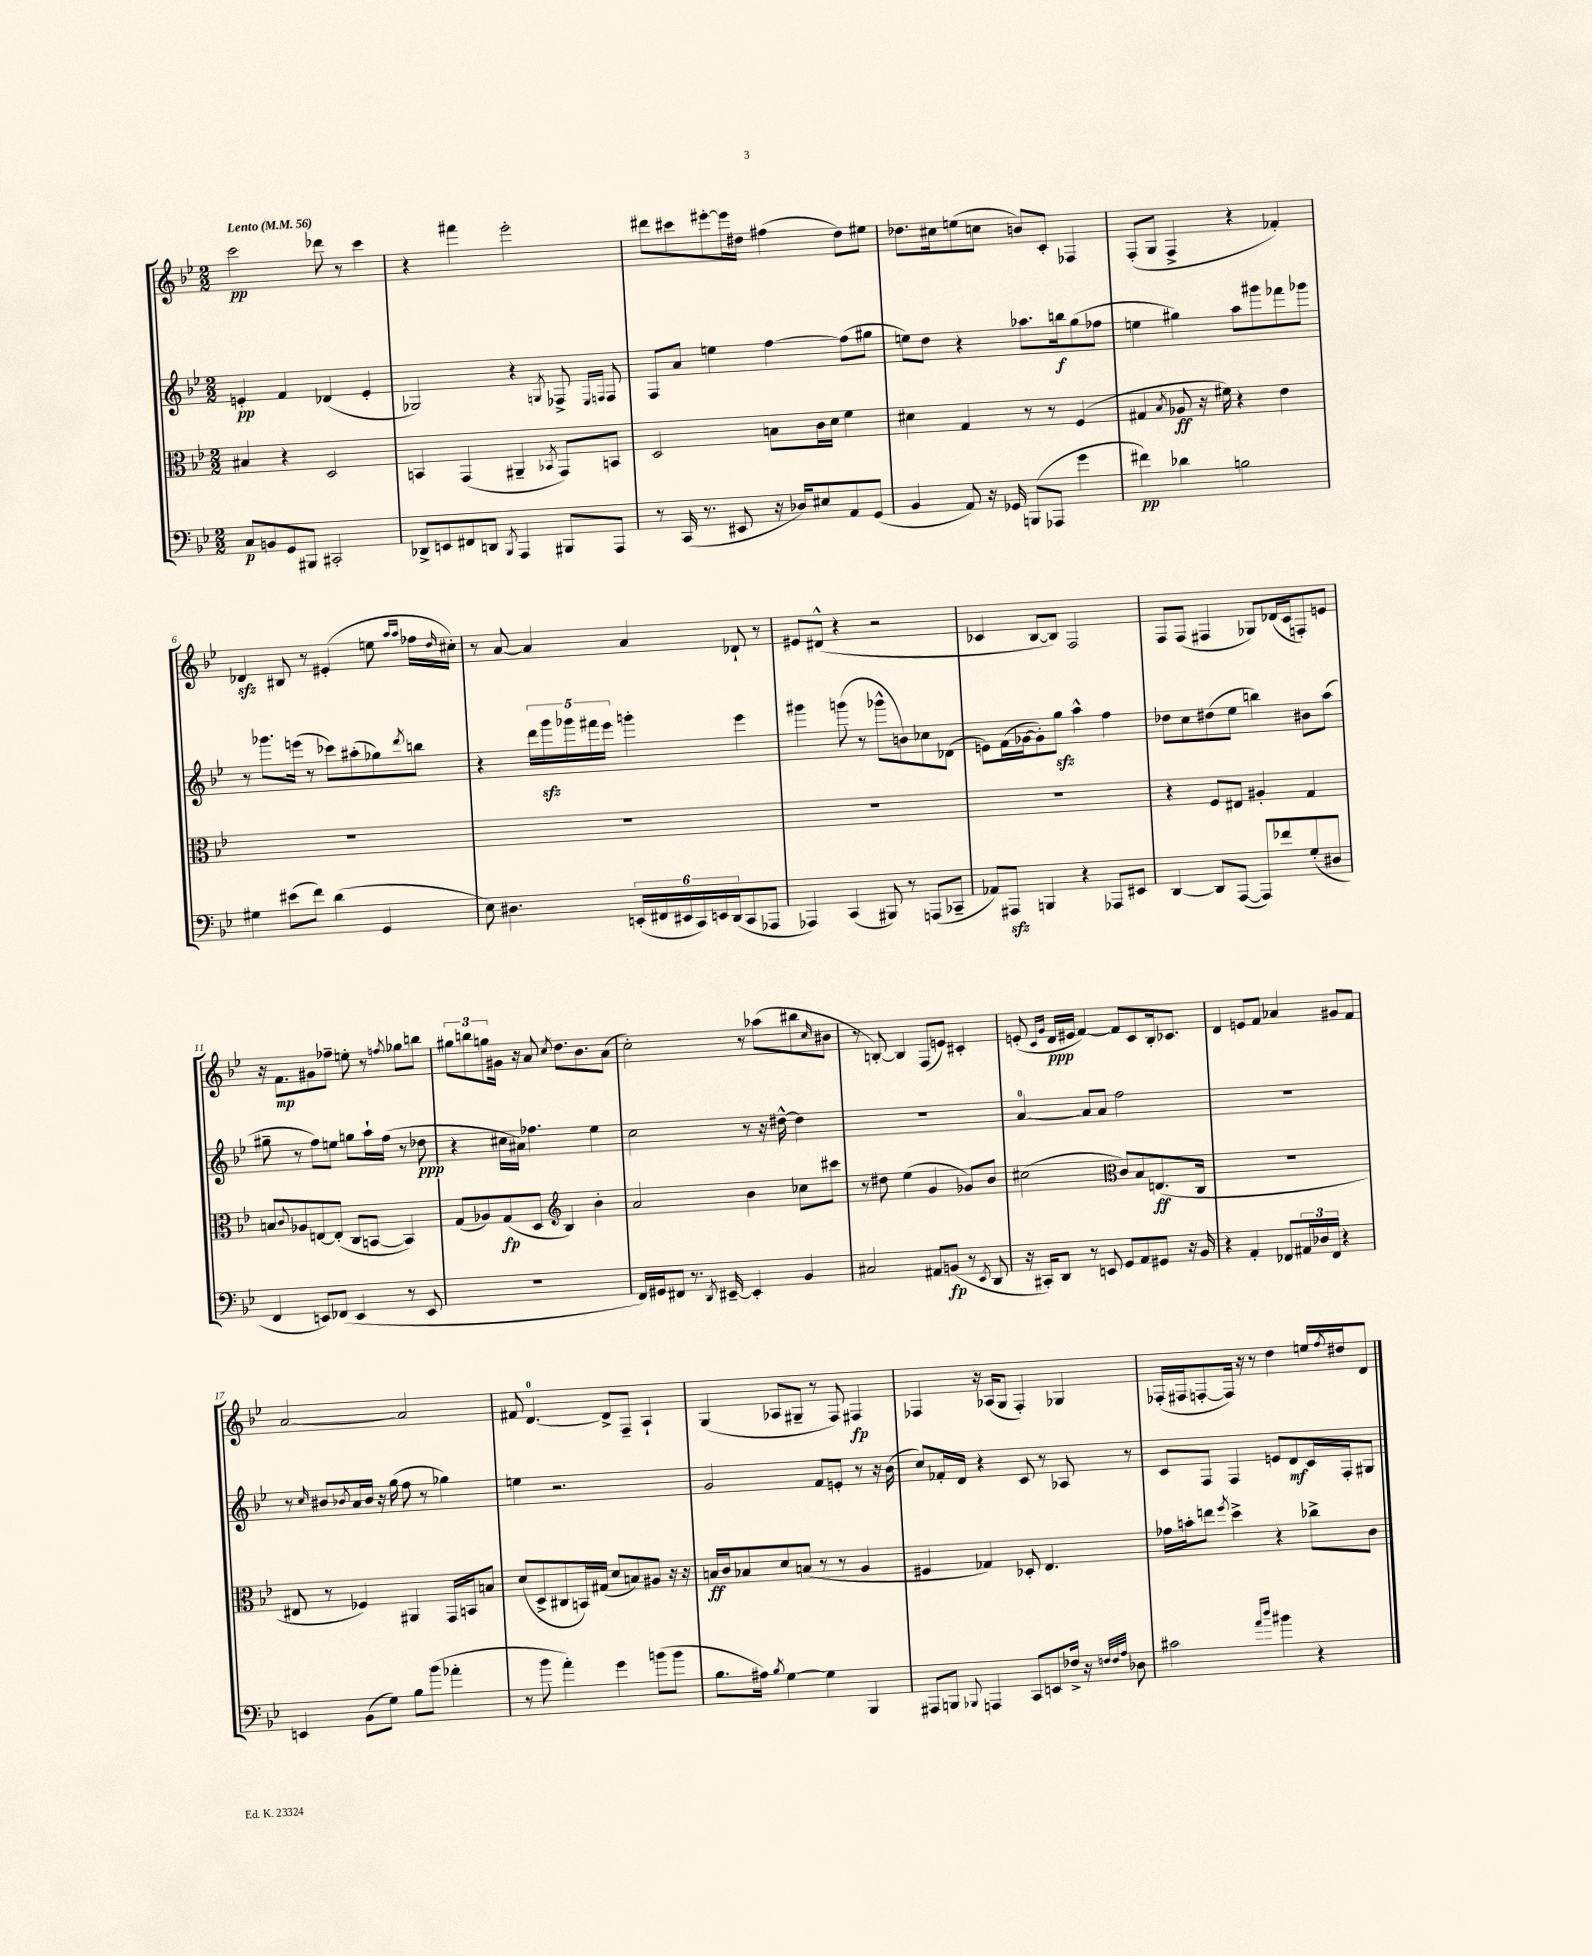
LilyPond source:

<<
\new StaffGroup <<
\new Staff = "s0" {
    \clef treble \key bes \major \numericTimeSignature \time 2/2 \tempo "Lento" 4 = 56
    c'''2\pp des'''8 r8 c'''4 |
    r4 fis'''4 ees'''2-. |
    dis'''8 cis'''8 eis'''8~-. eis'''16 dis''16 fis''4( dis''8) eis''8 |
    des''8. cis''16 e''8( c''8 b'8) c'8-. fes4 |
    f8-.( g8 f4-> r4 fes'4-.) |
    des'4\sfz bis8 r8 eis'4-.( e''8 \grace { a''16 a''16 } fes''16 \grace { d''16 } cis''16-.) |
    r8 a'8~ a'4 a'4 des'8-! r8 |
    eis'8 dis'8-^( r4 r2 |
    ces'4 bes8~ bes8) f2 |
    f8 f8( fis4 ges8) des'16( c'16 f8-.) e'8 |
    r16 f'8.\mp gis'8 fes''8-- e''8-. r8 \acciaccatura { f''8 } ges''8 b''8 |
    \tuplet 3/2 { gis''8 b''8 g''8 } gis'16 r16 a'8 \acciaccatura { c''8 } d''8. bes'8. a'8( |
    c''2-.) r8 aes''8( bis''8 \grace { c''16 } bis'8 |
    r8 b8~-.) b4 f8( e'8) cis'4-. |
    e'8-.( \grace { c'16 g'16 } d'16\ppp eis'16 f'4~) f'8 c'8 bes16-. ces'8. |
    d'4 e'8 f'8 aes'4 gis'8 f'8 |
    a'2~ a'2 |
    fis'8 d'4.-0~ d'8-> f8-- a4-! |
    g4( aes8 gis8-- r8 f8) fis4\fp |
    fes4 r16 aes16( g8 fes4-.) ges4 |
    fes16-.( fis16 f8~-. f16) r16 r8 d''4 e''16 \acciaccatura { f''8 } dis''16 d'8 \bar "|." |
}
\new Staff = "s1" {
    \clef treble \key bes \major \numericTimeSignature \time 2/2
    e'4-.\pp f'4 des'4( e'4-. |
    ges2) r4 \acciaccatura { g8 } fes8-> \grace { ees16 f16 } f8 |
    f8 a'8 e''4 f''4~ f''8( gis''8 |
    e''8) d''8 r4 aes''8. b''16\f g''8( fes''8 |
    e''4 gis''4) a''8 gis'''8 fes'''8 ges'''8 |
    r8 ges'''8. e'''16( r8 ces'''8) ais''8-.( ges''8) \acciaccatura { d'''8 } b''8 |
    r4 \tuplet 5/4 { d'''16 g'''16\sfz ges'''16 fis'''16 ees'''16 } g'''4-. ees'''4 |
    gis'''4 g'''8( r8 ges'''8-^ b'8) ces''8 des'8( |
    e'8) f'16( ges'16~ ges'8-.) g''8\sfz a''4-^ f''4 |
    des''8 c''8 dis''8( ees''8 b''4) bis'8 a''8( |
    gis''8-- r8 f''8) e''8 g''8 a''16-! f''16( r8 des''8\ppp |
    r4 cis''16 ais'16) fes''4. ees''4 |
    c''2 r8 r16 dis''16~-^ dis''4 |
    R1 |
    a'4-0~ a'8 a'8 f''2 |
    R1 |
    r8 \grace { c''16 } bis'8 \acciaccatura { bes'8 } a'16 bes'16 r16 g''16( f''8 r8 ges''4) |
    e''4 r2. |
    g'2 f'8 e'8-. r8 r16 bes'16( |
    c''8) fes'16-. d'16 r4 c'8 r8 aes8 r8 |
    c'8 f8 f4 e'8 d'8\mf c'16 f16-. gis8 \bar "|." |
}
\new Staff = "s2" {
    \clef alto \key bes \major \numericTimeSignature \time 2/2
    bis4 r4 d2 |
    b,4 g,4( ais,4-- \acciaccatura { bes,8 } g,8) b,8 |
    d2 b8 c'16 d'16 f'4 |
    dis'4 g4 r8 r8 f4( |
    gis4 \acciaccatura { bes8 } aes8\ff r16 fis'16) r4 ees'4 |
    R1 |
    R1 |
    R1 |
    R1 |
    r4 f8 eis8 ais4-. g4 |
    b8 \appoggiatura { c'8 } aes8 e8~ e8-.( c8 b,8~ b,4) |
    g8( aes8) g8\fp( d8 \clef treble bes4) bes'4-. |
    a'2 bes'4 ces''8 cis'''8 |
    r8 dis''8 ees''4( g'4 ges'8) bes'8 |
    cis''2( \clef alto c'8) bes8 e8.\ff( c16 |
    R1 |
    eis8 r8 fes4) ais,4 g,16 b,16 b8 |
    d'8( d8-> cis8 b,16) gis16( d'8 b8) ais8 r16 r16 |
    b16\ff c'16 bes8 d'8 b8( r8 r8 a4 |
    fis4 ges4) des8-. ees4. |
    ges'16 b'16-. e''8 \acciaccatura { f''8 } d''4-> r4 ces''8-> c'8 \bar "|." |
}
\new Staff = "s3" {
    \clef bass \key bes \major \numericTimeSignature \time 2/2
    c8\p b,8 g,8 bis,,8 cis,2-. |
    des,8-> e,8 fis,8 d,8 \acciaccatura { bes,,8 } a,,4 bis,,8 a,,8 |
    r8 c,16( r8. eis,8 r16 des16) eis8 a,8 g,8( |
    bes,4 a,8) r16 ges,16 b,,8( aes,,8 g'4 |
    fis'4\pp) des'4 b2 |
    gis4 eis'8( f'8) d'4( g,4 |
    ees8) dis4. \tuplet 6/4 { e,16-.( fis,16 eis,16 c,16) e,16 d,16( } c,8 aes,,8 |
    aes,,4) c,4( bis,,8) r8 a,,8( ces,8-- |
    aes,8) ais,,8\sfz b,,4 r4 aes,,8 eis,8 |
    d,4~ d,8 a,,8~( a,,8) fes'8 g8-.( dis8 |
    f,4 e,8) fes,8( e,4 r8 e,8 |
    R1 |
    f,16) gis,16 fis,8 r8. \acciaccatura { d,8 } eis,16~-- eis,4-. bes,4 |
    cis2 ais,8 b,8\fp( r8 \acciaccatura { ees,8 } d,8 |
    r16 cis,16-.) d,8 r8 e,8 g,8 a,8 gis,8 r16 bes,16 |
    r4 a,4-. fes,8 \tuplet 3/2 { ais,16 des16 fes,16 } r4 |
    e,4 bes,8( g8) bes8 bes'8( aes'4-. |
    r8 bes'8 a'4-.) g'4 b'8( b'8 |
    bes8. ais16) \acciaccatura { bes8 } g4~ g4 bes,,4 |
    ais,,8 b,,8 \appoggiatura { bes,,8 } a,,4 c,8 e,8 fes16-> r16 \grace { f32 f32 a32 } des8 |
    cis'2 \grace { a'16 d''16 } bis'4 r4 \bar "|." |
}
>>
>>
